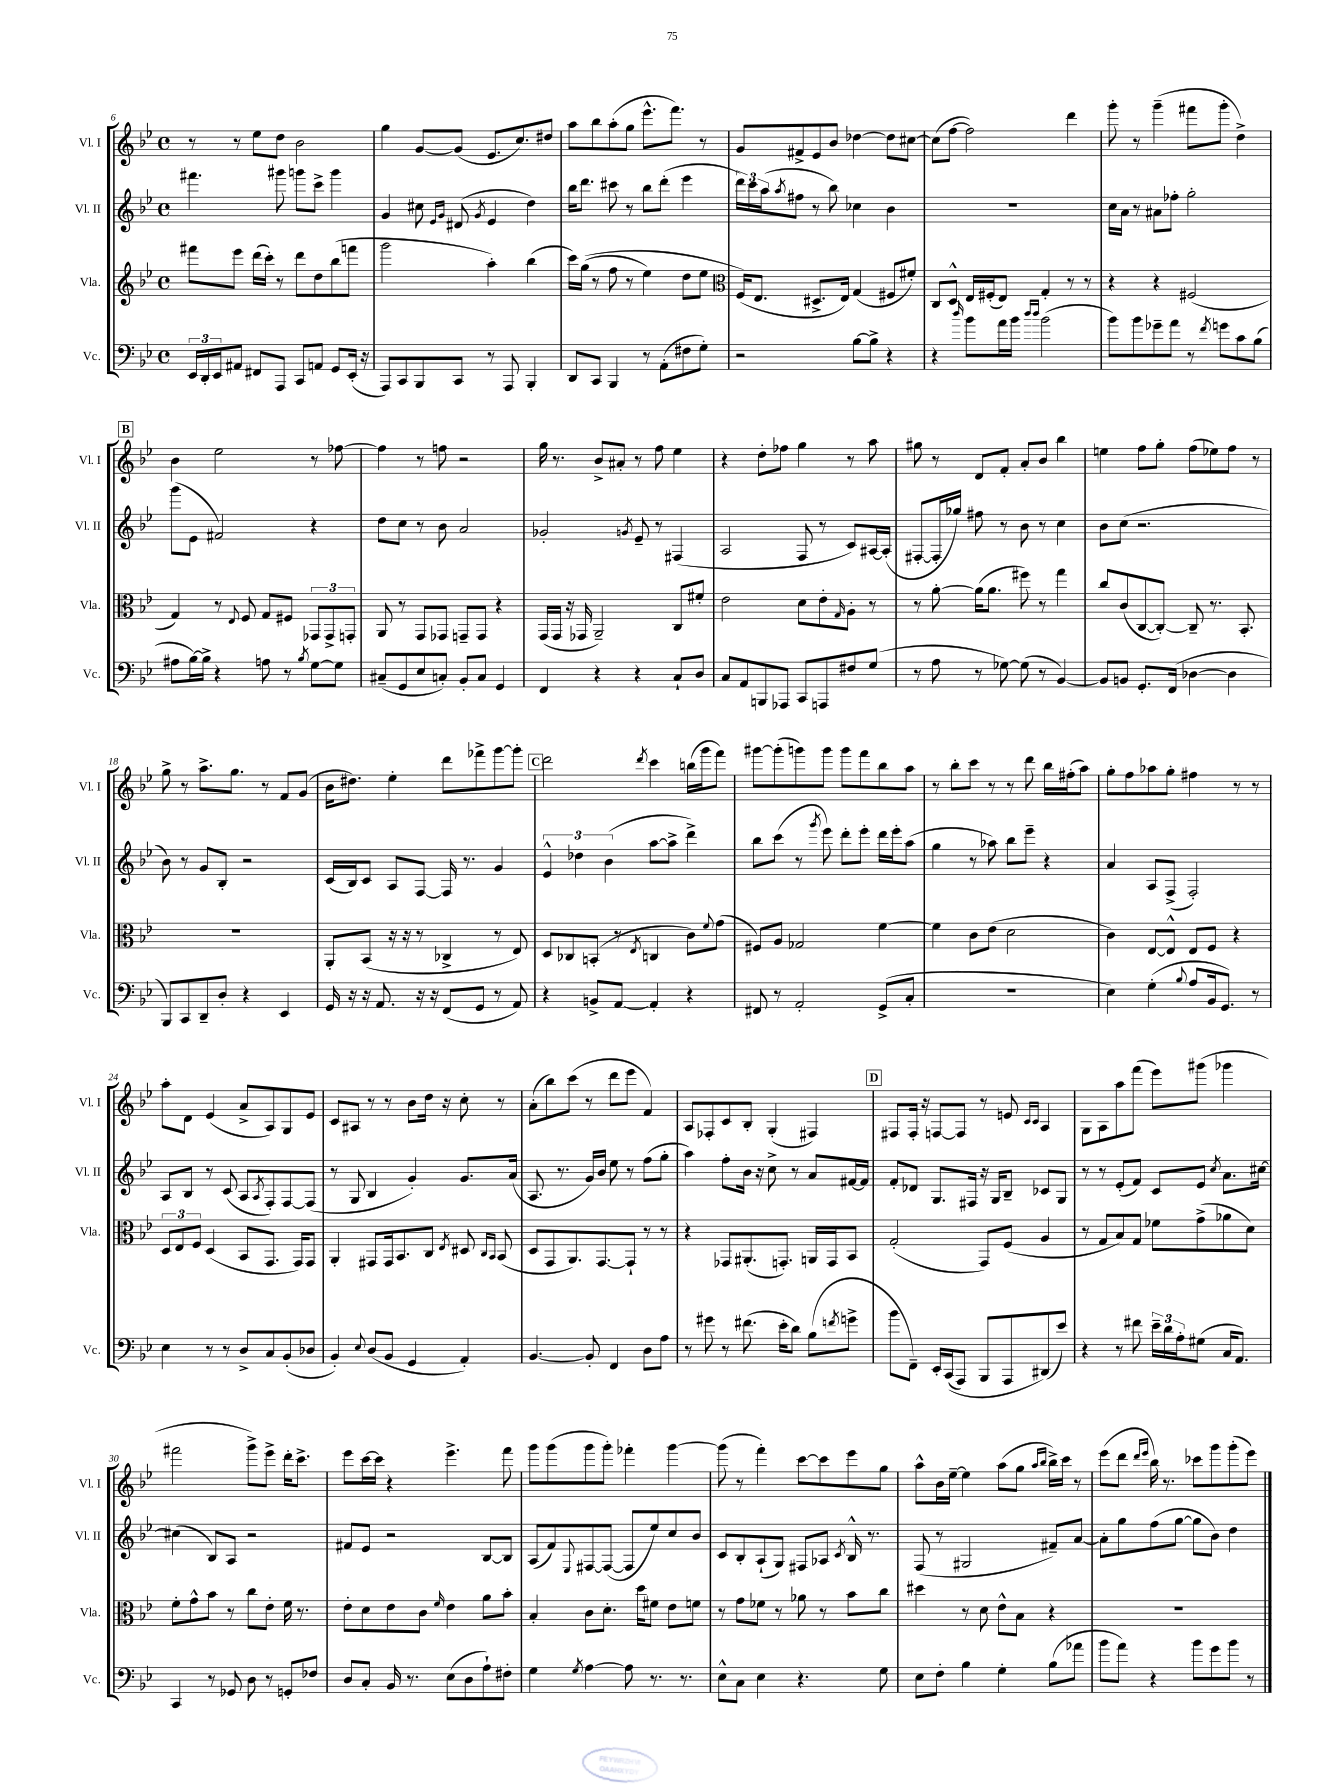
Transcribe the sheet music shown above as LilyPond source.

<<
\new StaffGroup <<
\new Staff = "s0" \with { instrumentName = "Vl. I" shortInstrumentName = "Vl. I" } {
    \clef treble \key bes \major \defaultTimeSignature \time 4/4
    r8 r8 ees''8 d''8 bes'2 |
    g''4 g'8~ g'8( ees'8. c''8.) dis''8 |
    a''8 bes''8 a''8-.( g''8 ees'''8.-^ f'''8.) r8 |
    g'8 fis'8-> ees'8 bes'8 des''4~ des''8 cis''8~ |
    cis''8( f''8~ f''2) d'''4 |
    g'''8-. r8 g'''4--( fis'''8 g'''8-. d''4->) |
    \mark \markup { \box "B" } bes'4 ees''2 r8 fes''8~ |
    fes''4 r8 f''8 r2 |
    g''16 r8. bes'8-> ais'8-. r8 f''8 ees''4 |
    r4 d''8-. fes''8 g''4 r8 a''8 |
    gis''8 r8 d'8 f'8-. a'8-. bes'8 bes''4 |
    e''4 f''8 g''8-. f''8( ees''8) f''8 r8 |
    g''8-> r8 a''8.-> g''8. r8 f'8 g'8( |
    bes'16 dis''8.) ees''4-. d'''8 fes'''8-> g'''8~ g'''8-. |
    \mark \markup { \box "C" } d'''2 \acciaccatura { d'''8 } c'''4 b''16( g'''16 f'''8) |
    gis'''8~ gis'''8-.( g'''8) g'''8 g'''8 f'''8 bes''8 a''8 |
    r8 bes''8-. c'''8 r8 r8 d'''8 bes''16 fis''16-.( a''8) |
    g''8-. f''8 aes''8 g''8-. fis''4 r8 r8 |
    a''8-. d'8 ees'4( a'8-> a8) g8 ees'8 |
    c'8 ais8 r8 r8 bes'8 d''16 r16 c''8-. r8 |
    a'8-.( bes''8) c'''8( r8 d'''8 ees'''8 f'4) |
    a8 fes8-. c'8 bes8-. g4-.( fis4) |
    \mark \markup { \box "D" } fis8 fis16-. r16 f8~ f8 r8 e'8 \grace { c'16 c'16 } a4 |
    g8 a8 a''8 f'''8( ees'''8) gis'''8( ges'''4 |
    fis'''2 g'''8->) ees'''8-> d'''16-. c'''8.-> |
    ees'''8 c'''16~ c'''16 r4 ees'''4.-> f'''8 |
    g'''8 g'''8( g'''8 g'''8-.) fes'''4-. g'''4~ |
    g'''8( r8 f'''4-.) c'''8~ c'''8 ees'''8 g''8 |
    a''8-^ bes'16 ees''16~-- ees''4 a''8( g''8 \grace { a''16 bes''16 } bes''16->) c'''16 r8 |
    ees'''8( d'''8 \grace { d'''16 ees'''16 } bes''16) r8. ces'''8 g'''8 g'''8-.( ees'''8) \bar "|." |
}
\new Staff = "s1" \with { instrumentName = "Vl. II" shortInstrumentName = "Vl. II" } {
    \clef treble \key bes \major \defaultTimeSignature \time 4/4
    fis'''4. gis'''8 g'''8 c'''8-> g'''4 |
    g'4 cis''8 \grace { ees'16 g'16 } dis'8( \acciaccatura { g'8 } ees'4 d''4) |
    bes''16 d'''8. cis'''8 r8 bes''8 d'''8-.( ees'''4 |
    \tuplet 3/2 { d'''16) c'''16 a''16( } \acciaccatura { a''8 } fis''8 r8 bes''8) ces''4 bes'4 |
    R1 |
    c''16 a'16 r8 ais'8 fes''8-. g''2-. |
    \mark \markup { \box "B" } g'''8( ees'8 fis'2) r4 |
    d''8 c''8 r8 bes'8 a'2 |
    ges'2-. \acciaccatura { g'8 } ees'8-- r8 fis4( |
    a2 f8 r8 c'8) ais16~ ais16-.( |
    fis8~-. fis16-. ges''16) fis''8 r8 bes'8 r8 c''4 |
    bes'8 c''8( r2. |
    bes'8) r8 g'8 bes8-. r2 |
    c'16( bes16) c'8 a8 f8~ f16 r8. g'4 |
    \mark \markup { \box "C" } \tuplet 3/2 { ees'4-^ des''4 bes'4( } a''8~ a''8-> d'''4->) |
    bes''8 c'''8( r8 \acciaccatura { g'''8 } ees'''8) d'''8-. ees'''8-. d'''16 ees'''16-. a''8( |
    g''4 r8 aes''8) bes''8 ees'''8-- r4 |
    a'4 a8 f8->( f2-.) |
    a8 bes8 r8 c'8( a8 \acciaccatura { a8 } f8-.) f8~ f8( |
    r8 g8 bes4 g'4-.) g'8. a'16( |
    a8. r8. g'16) bes'16 ees''8 r8 f''8( g''8-. |
    a''4) f''8-. bes'16 r16 c''8-> r8 a'8 fis'16~ fis'16 |
    \mark \markup { \box "D" } f'8-. des'8 g8. fis16 r16 g16 bes8-- ces'8 g8 |
    r8 r8 ees'8-.( f'8) c'8 ees'8 \acciaccatura { c''8 } a'8. cis''16~ |
    cis''4( bes8) a8 r2 |
    fis'8 ees'8 r2 bes8~ bes8 |
    a8( f'8) \appoggiatura { ees8 } fis8~ fis8~( fis8 ees''8) c''8 bes'8 |
    c'8 bes8-. a8-!( g8) fis8 aes8 \acciaccatura { c'8 } bes16-^ r8. |
    f8( r8 gis2 fis'8--) a'8~ |
    a'8-. g''8 f''8( g''8~ g''8 bes'8) d''4 \bar "|." |
}
\new Staff = "s2" \with { instrumentName = "Vla." shortInstrumentName = "Vla." } {
    \clef treble \key bes \major \defaultTimeSignature \time 4/4
    fis'''8 ees'''8 d'''16( c'''16-.) r8 d'''8 d''8 bes''8( f'''8 |
    g'''2 a''4-.) bes''4( |
    c'''16) g''16(\( r8 f''8 r8 ees''4) d''8 ees''8 |
    \clef alto f16(\) ees8. dis8.-> ees16) g4( fis8 fis'8-.) |
    c8 d8-^ ees16 fis16-.( ees8) g4-. r8 r8 |
    r4 r4 fis2( |
    \mark \markup { \box "B" } g4) r8 \appoggiatura { ees8 } f8 g8 fis8 \tuplet 3/2 { ges,8 ges,8-> g,8-. } |
    a,8 r8 g,8 ges,8 g,8-- g,8 r4 |
    g,16( g,16 r16 ges,16 a,2--) c8 fis'8-. |
    ees'2 d'8 ees'8-. \grace { g16 } a8-. r8 |
    r8 a'8~-. a'16( a'8. fis''8) r8 g''4 |
    c''8 c'8( c8~ c8~-.) c8-- r8. bes,8.-. |
    R1 |
    a,8-. bes,8( r16 r16 r8 ces4-> r8 ees8) |
    \mark \markup { \box "C" } d8 ces8 b,8-.( r8 \acciaccatura { ees8 } c4 c'8) \appoggiatura { f'8 } g'8( |
    fis8) a8 ges2 f'4~ |
    f'4 c'8 ees'8( d'2 |
    c'4) ees8~ ees8-^ ees8 f8 r4 |
    \tuplet 3/2 { d8 ees8 f8 } d4( bes,8 g,8. g,16) g,8 |
    a,4-. gis,8 gis,16 bes,8. c8 \acciaccatura { ees8 } dis8 \grace { c16 bes,16 } bes,8( |
    d8 g,8 a,8.) g,8.~ g,8-! r8 r8 |
    r4 ges,8 ais,8.-.( g,8.-.) a,16 g,16 bes,8 |
    \mark \markup { \box "D" } g2-.( g,8) f8( a4 |
    r8 g8 bes8) g8 fes'8 g'8->( aes'8 d'8) |
    f'8-. g'8-^ bes'8 r8 c''8 ees'8-. f'16 r8. |
    ees'8-. d'8 ees'8 c'8 \grace { f'16 } ees'4 a'8 bes'8-. |
    bes4-. c'8 d'8.-. d''16 fis'8 ees'8 f'8 |
    r8 g'8 fes'8 r8 aes'8 r8 bes'8 c''8 |
    dis''4 r8 d'8 ees'8-^ bes8 r4 |
    R1 \bar "|." |
}
\new Staff = "s3" \with { instrumentName = "Vc." shortInstrumentName = "Vc." } {
    \clef bass \key bes \major \defaultTimeSignature \time 4/4
    \tuplet 3/2 { ees,16 d,16-. ees,16 } ais,8 fis,8 a,,8 c,8 a,8 g,8 ees,16-.( r16 |
    a,,8) c,8 bes,,8 c,8 r8 a,,8 bes,,4-. |
    d,8 c,8 bes,,4 r8 a,8-.( fis8 g8-.) |
    r2 bes8~ bes8-> r4 |
    r4 \grace { d''16 } bes'8 a'16 bes'16 \grace { d''16 d''16 } bes'2( |
    bes'8) bes'8 ges'8-- a'8 r8 \acciaccatura { f'8 } g'8 c'8 bes8( |
    \mark \markup { \box "B" } ais8 bes16~) bes16-> r4 a8 r8 \acciaccatura { bes8 } g8~ g8 |
    cis8--( g,8 ees8 c8-.) bes,8-. c8 g,4 |
    f,4 r4 r4 c8-! d8 |
    c8 a,8 b,,8 aes,,8 c,8 a,,8 fis8 g8( |
    r8 a8 r8 ges8~) ges8( r8 bes,4~) |
    bes,8 b,8 g,8.-. f,16( des4~ des4 |
    bes,,8) c,8 d,8-- d8-. r4 ees,4 |
    g,16 r16 r16 a,8. r16 r16 f,8( g,8 r8 a,8) |
    \mark \markup { \box "C" } r4 b,8-> a,8~ a,4-. r4 |
    fis,8 r8 a,2-. g,8->( c8-. |
    R1 |
    ees4) g4-.( \appoggiatura { bes8 } a8 bes,16 g,8.) r8 |
    ees4 r8 r8 d8-> c8 bes,8-.( des8 |
    bes,4-.) \appoggiatura { ees8 } d8( bes,8 g,4 a,4-.) |
    bes,4.~ bes,8-. f,4 d8 a8 |
    r8 gis'8 r8 fis'8.( ees'16-. d'8) bes8( \acciaccatura { f'8 } g'8-> |
    \mark \markup { \box "D" } bes'8 f,8--) ees,16-. c,16(\( a,,8) bes,,8 a,,8 dis,8(\) ees'8) |
    r4 r8 fis'8 \tuplet 3/2 { ees'16-- d'16 a16-. } gis8( c16 a,8.) |
    c,4 r8 ges,8 d8 r8 g,8-. fes8 |
    d8 c8-. bes,16 r8. ees8( d8 a8-!) fis8-. |
    g4 \acciaccatura { g8 } a4~ a8 r8. r8. |
    ees8-^ c8 ees4 r4. g8 |
    ees8 f8-. bes4 g4-. bes8( aes'8 |
    bes'8 a'8) r4 bes'8 g'8 bes'8 r8 \bar "|." |
}
>>
>>
\layout { \context { \Score currentBarNumber = #6 } }
